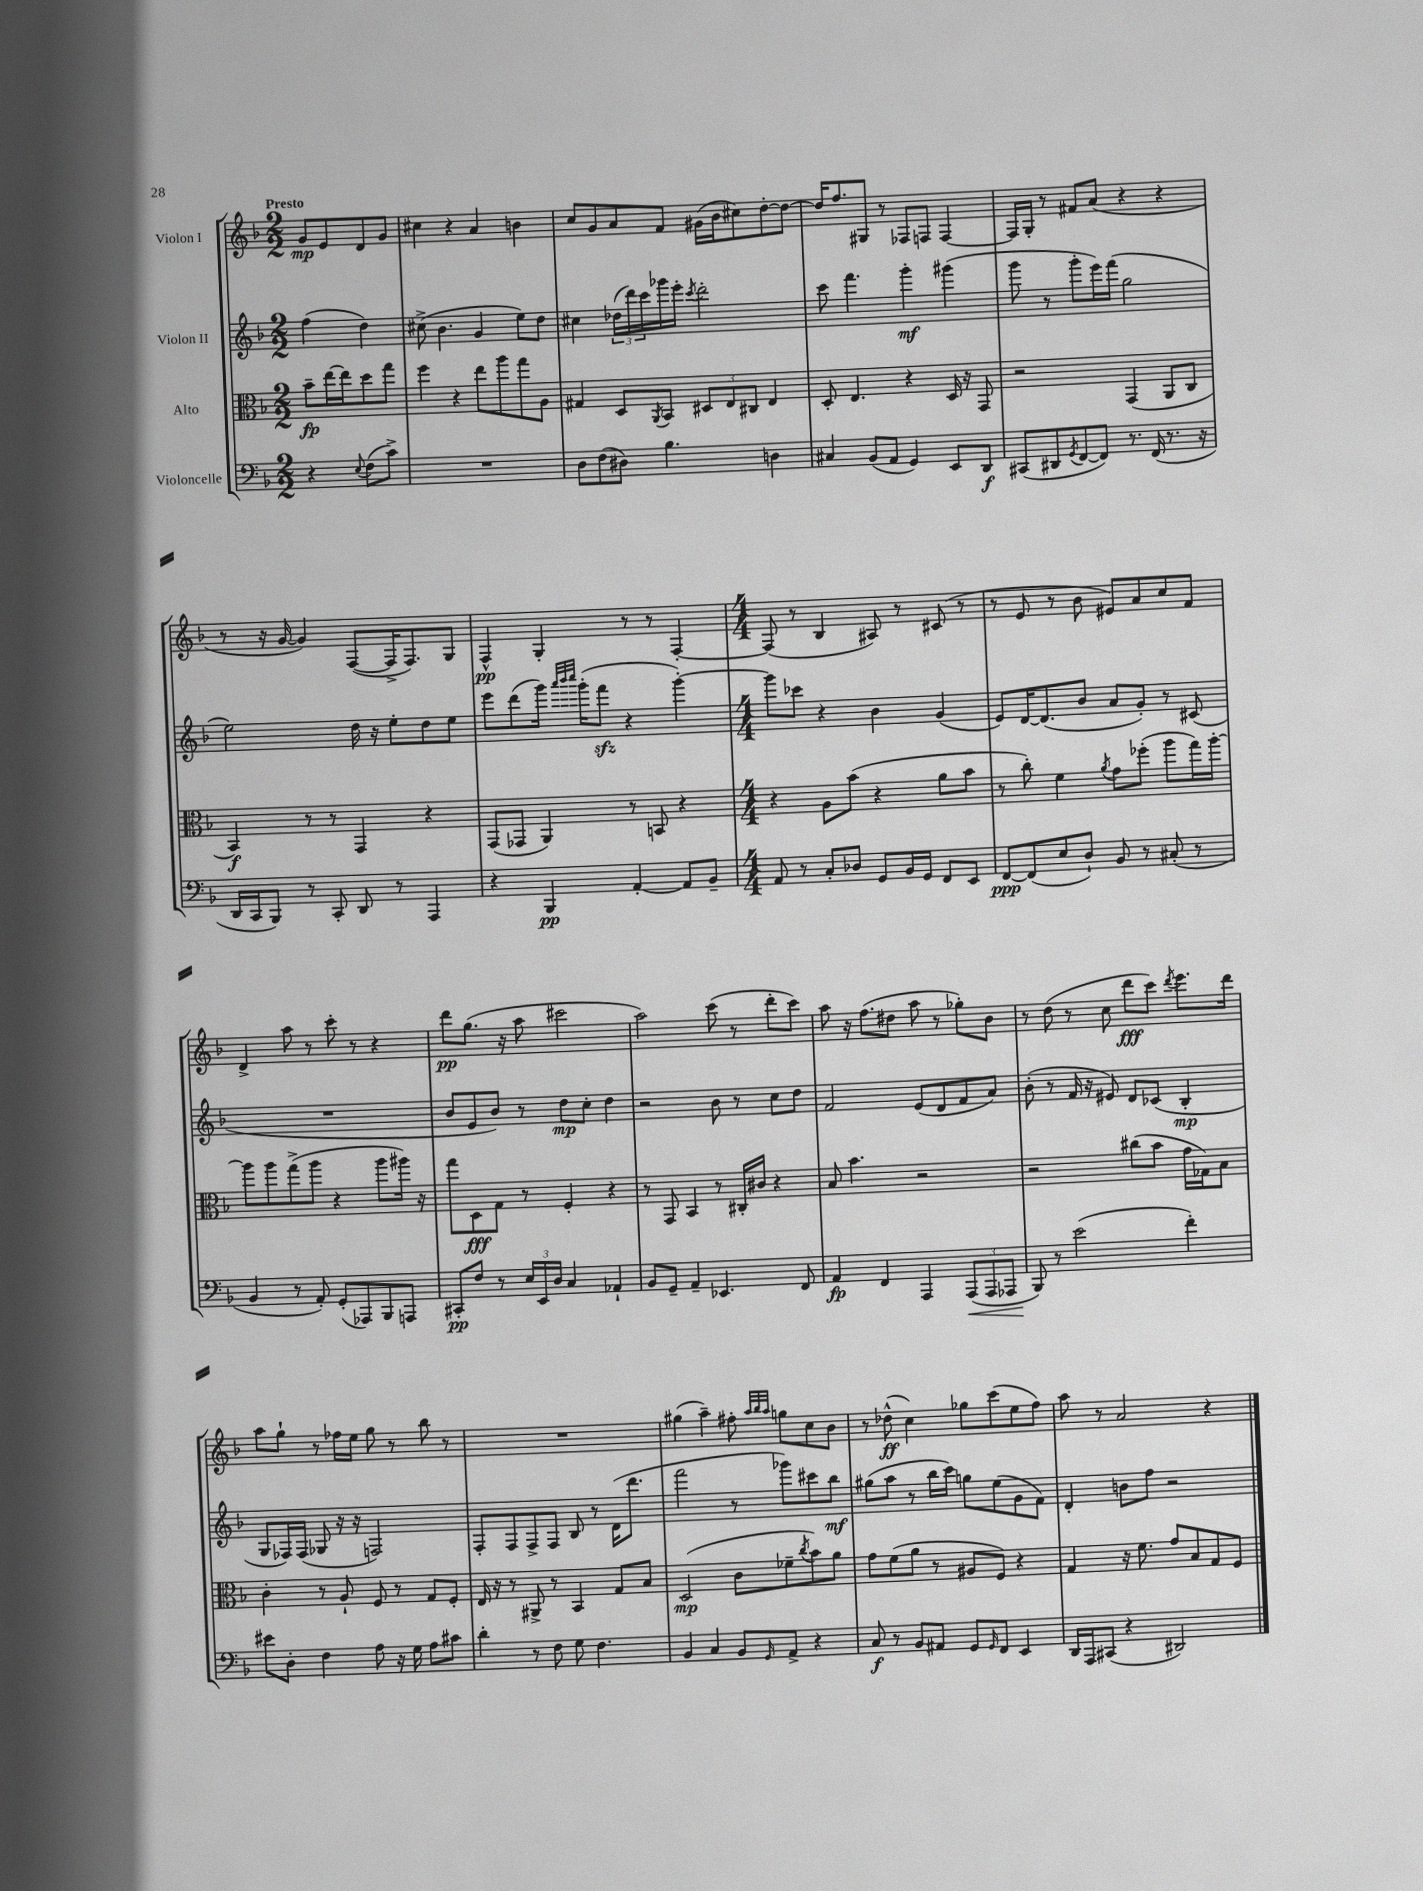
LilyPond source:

<<
\new StaffGroup <<
\new Staff = "s0" \with { instrumentName = "Violon I" } {
    \clef treble \key f \major \numericTimeSignature \time 2/2 \partial 2 \tempo "Presto"
    g'8\mp e'8 d'8 g'8 |
    cis''4 r4 a'4 b'4 |
    c''8 g'8 a'8 f'8 gis'16( bes'16 cis''8) d''8~-. d''8~ |
    d''16 f''8. gis8 r8 fes8 f8 f4~ |
    f16 g16-. r8 fis'8 a'8( r4 r4 |
    r8 r16 g'16~ g'4) f8~( f16-> f8.) g8 |
    f4-^\pp g4-. r8 r8 f4~-. |
    \numericTimeSignature \time 4/4 f8( r8 bes4 ais8) r8 cis'8( r8 |
    r8 e'8 r8 bes'8 eis'8) a'8 c''8 f'8 |
    d'4-> a''8 r8 c'''8-. r8 r4 |
    d'''8\pp g''8.( r16 a''8 cis'''2 |
    a''2) c'''8( r8 d'''8-. c'''8) |
    a''8 r16 f''8.( dis''8 a''8 r8 ges''8-.) bes'8 |
    r8 d''8( r8 c''8 d'''8\fff c'''8) \acciaccatura { d'''8 } e'''8. d'''16 |
    a''8 g''8-! r8 fes''16 e''16 g''8 r8 bes''8 r8 |
    R1 |
    gis''4( a''4--) fis''8-. \grace { a''32 bes''32 a''32 } g''8 c''8 bes'8 |
    r8 des''8-^\ff( c''4) ges''8 c'''8( e''8 f''8) |
    a''8 r8 a'2 r4 \bar "|." |
}
\new Staff = "s1" \with { instrumentName = "Violon II" } {
    \clef treble \key f \major \numericTimeSignature \time 2/2 \partial 2
    f''4( d''4) |
    cis''8->( bes'4. g'4 e''8) d''8 |
    cis''4 \tuplet 3/2 { des''16( d'''16) c'''16 } ges'''16 e'''16-. \acciaccatura { c'''8 } d'''2-. |
    c'''8 f'''4. g'''4-.\mf gis'''4( |
    g'''8 r8 g'''8-. e'''16) f'''16( g''2 |
    e''2) d''16 r16 e''8-. d''8 e''8 |
    e'''8 d'''8( g'''16) \grace { a'''32 bes'''32 c''''32 } g'''16-.( f'''8\sfz r4 g'''4~-.) |
    \numericTimeSignature \time 4/4 g'''8 ces'''8 r4 bes'4 g'4( |
    e'8) d'16~ d'8.( bes'8 a'8 g'8-.) r8 cis'8( |
    R1 |
    bes'8 e'8 bes'8) r8 d''8\mp c''8-. d''4 |
    r2 bes'8 r8 c''8 d''8 |
    f'2 e'8( d'8 f'8 a'8) |
    bes'8-.( r8 f'16 r16 eis'8) d'8 ces'8( bes4-.\mp |
    g8 fes16) fes16( ges8 r16 r16 f2) |
    f8-. f8 f8-> f8 bes8 r8 d'16( d'''8. |
    f'''2 r8 ges'''8) cis'''8 bes''8\mf |
    gis''8( a''8 r8 bes''16 c'''16) g''8 e''8( g'8 f'8) |
    d'4-. b'8 f''8 r2 \bar "|." |
}
\new Staff = "s2" \with { instrumentName = "Alto" } {
    \clef alto \key f \major \numericTimeSignature \time 2/2 \partial 2
    bes'8--\fp e''16~ e''16 d''8 g''8 |
    f''4 r4 e''8 a''8 g''8 a8 |
    gis4 d8 \acciaccatura { a,8 } bes,8 \tuplet 3/2 { dis8 e8 cis8 } e4 |
    d8-. e4. r4 d16 r16 g,8 |
    r2 g,4( a,8 c8 |
    bes,4\f) r8 r8 g,4 r4 |
    g,8( ges,8 a,4) r8 b,8 r4 |
    \numericTimeSignature \time 4/4 r4 a8 bes'8( r4 a'8 bes'8 |
    r8 c''8-.) f'4 \acciaccatura { a'8 } g'8 fes''8-.( a''8 g''16) a''16~-. |
    a''8 a''8 g''8->( a''8 r4 a''8 ais''16) r16 |
    g''8 d8\fff g8 r8 f4-. r4 |
    r8 g,8 bes,4 r8 cis16-. cis'16 r4 |
    bes8 bes'4. r2 |
    r2 cis''8( bes'8 g'16 ges16) bes8 |
    c'4-. r8 a8-! f8 r8 g8 f8-. |
    e16 r16 r8 ais,8-> r8 bes,4 g8 bes8 |
    d2\mp( c'8 fes'8-- \acciaccatura { c''8 } bes'8) a'8 |
    g'8 f'8( a'8 r8 ais8 f8) r4 |
    g4 r16 f'8. g'8 bes8 g8 f8 \bar "|." |
}
\new Staff = "s3" \with { instrumentName = "Violoncelle" } {
    \clef bass \key f \major \numericTimeSignature \time 2/2 \partial 2
    r4 \appoggiatura { e8 } f8( c'8->) |
    R1 |
    d8 f8( dis8) bes4. d4 |
    cis4 bes,8( a,8 g,4) e,8 d,8\f |
    cis,8( dis,8 \acciaccatura { g,8 } f,8~ f,8) r8. f,16( r8. r16 |
    d,16 c,16 bes,,8) r8 c,8-. d,8 r8 a,,4 |
    r4 bes,,4\pp a,4~-. a,8 bes,8-- |
    \numericTimeSignature \time 4/4 a,8 r8 c8-. des8 g,8 bes,16 g,16 f,8 e,8 |
    f,8~\ppp f,8( e8 d8-!) bes,8 r8 cis8-.( r8 |
    bes,4 r8 a,8-.) g,8-.( aes,,8) bes,,8 a,,8 |
    cis,8-.\pp f8 r8 \tuplet 3/2 { e16 e,16 d16 } c4 aes,4-! |
    bes,8 g,8-- a,4-- ees,4. f,8 |
    a,4\fp f,4 a,,4 \tuplet 3/2 { a,,8\<( a,,8 aes,,8 } |
    bes,,8\!) r8 e'2( f'4-.) |
    eis'8 d8-. f4 a8 r16 g16 a8 cis'8 |
    d'4-. r8 f8 g8 f4. |
    bes,4 c4 bes,8 \grace { g,16 } a,8-> r4 |
    c8\f r8 bes,8 ais,8 g,8 \grace { g,16 } f,8 e,4 |
    d,16 a,,16 cis,8( r4 dis,2) \bar "|." |
}
>>
>>
\layout { \context { \Score \remove "Bar_number_engraver" } }
